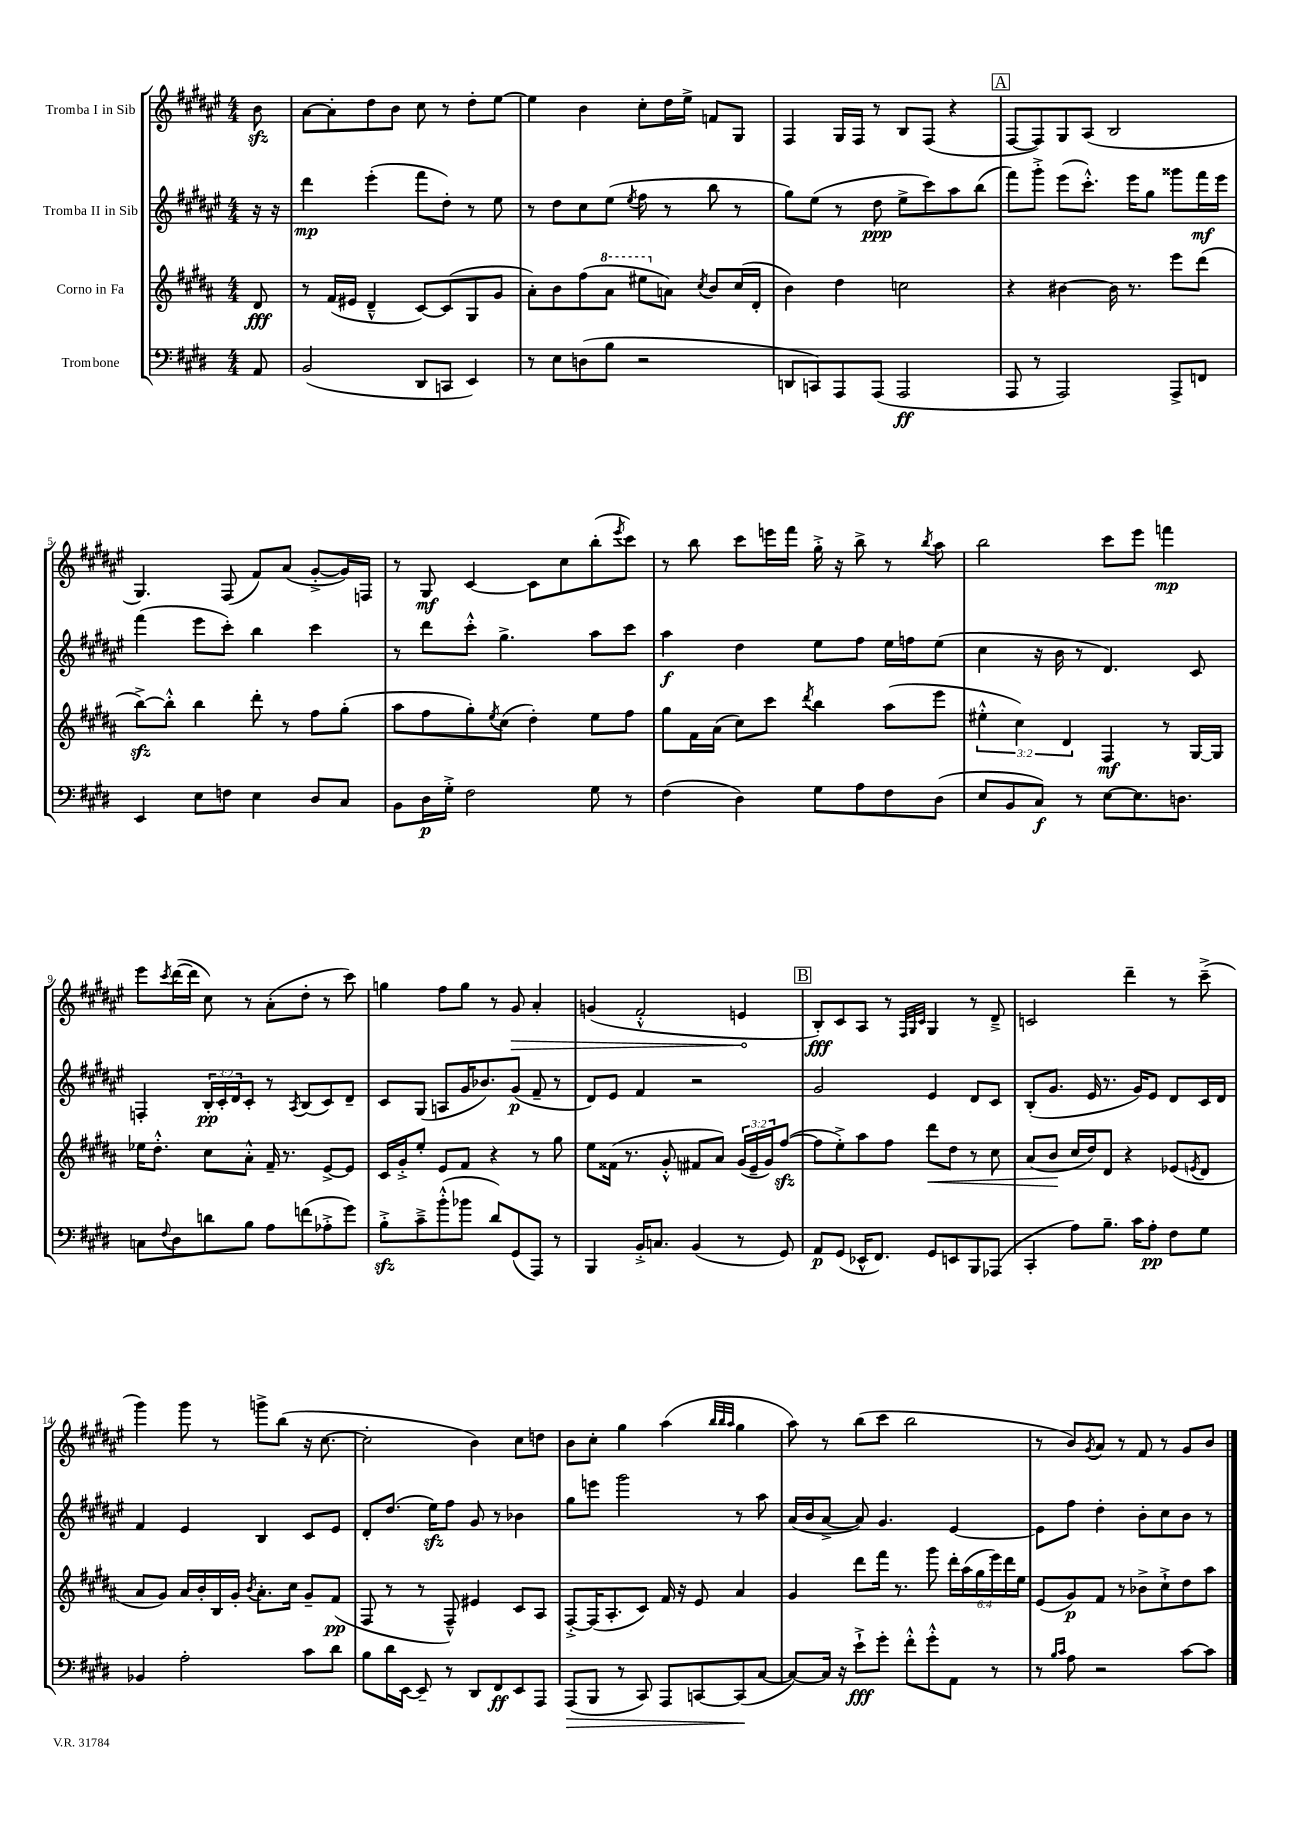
<<
\new StaffGroup <<
\new Staff = "s0" \with { instrumentName = "Tromba I in Sib" } {
    \clef treble \key fis \major \numericTimeSignature \time 4/4 \partial 8
    b'8\sfz |
    ais'8~ ais'8-. dis''8 b'8 cis''8 r8 dis''8-. eis''8~ |
    eis''4 b'4 cis''8-. dis''16 eis''16-> f'8 gis8 |
    fis4 gis16 fis16 r8 b8 fis8( r4 |
    \mark \markup { \box "A" } fis8~ fis8) gis8 ais8( b2 |
    gis4.) fis8( fis'8) ais'8( gis'8~-.-> gis'16) f16 |
    r8 gis8\mf cis'4~ cis'8 cis''8 b''8-.( \acciaccatura { eis'''8 } cis'''8) |
    r8 b''8 cis'''8 e'''16 fis'''16 gis''16-.-> r16 b''8-> r8 \acciaccatura { b''8 } ais''8 |
    b''2 cis'''8 eis'''8 f'''4\mp |
    eis'''8 \acciaccatura { cis'''8 } dis'''16~( dis'''16 cis''8) r8 ais'8-.( dis''8-. r8 cis'''8) |
    g''4 fis''8 g''8 r8 \once \override Hairpin.circled-tip = ##t gis'8\> ais'4-. |
    g'4( fis'2-.-^ e'4\! |
    \mark \markup { \box "B" } b8-.\fff) cis'8 ais8 r8 \grace { fis32 gis32 cis'32 } gis4 r8 dis'8---> |
    c'2 dis'''4-- r8 cis'''8--->( |
    gis'''4) gis'''8 r8 g'''8-> b''8( r16 cis''8.~ |
    cis''2-. b'4) cis''8 d''8 |
    b'8 cis''8-. gis''4 ais''4( \grace { b''32 b''32 ais''32 } gis''4 |
    ais''8) r8 b''8( cis'''8 b''2 |
    r8 b'8) \acciaccatura { gis'8 } ais'8 r8 fis'8 r8 gis'8 b'8 \bar "|." |
}
\new Staff = "s1" \with { instrumentName = "Tromba II in Sib" } {
    \clef treble \key fis \major \numericTimeSignature \time 4/4 \override Staff.TupletNumber.text = #tuplet-number::calc-fraction-text \partial 8
    r16 r16 |
    dis'''4\mp eis'''4-.( fis'''8 dis''8-.) r8 eis''8 |
    r8 dis''8 cis''8 eis''8( \acciaccatura { eis''8 } fis''8 r8 b''8 r8 |
    gis''8) eis''8( r8 dis''8\ppp eis''8-> cis'''8) ais''8 b''8( |
    \mark \markup { \box "A" } fis'''8) gis'''8-.-> eis'''8( cis'''8.-.-^) eis'''16 gis''8 gisis'''8 fis'''16\mf eis'''16 |
    fis'''4( eis'''8 cis'''8-.) b''4 cis'''4 |
    r8 dis'''8 cis'''8-.-^ gis''4.-> ais''8 cis'''8 |
    ais''4\f dis''4 eis''8 fis''8 eis''16 f''16 eis''8( |
    cis''4 r16 b'16 r8 dis'4.) cis'8 |
    f4-. \tuplet 3/2 { b16-.\pp cis'16-. dis'16 } cis'8-. r8 \acciaccatura { ais8 } b8( cis'8) dis'8-- |
    cis'8 gis8( a8 gis'16 bes'8.) gis'8\p( fis'8-- r8 |
    dis'8) eis'8 fis'4 r2 |
    \mark \markup { \box "B" } gis'2 eis'4 dis'8 cis'8 |
    b8-.( gis'8. eis'16 r8. gis'16) eis'8 dis'8 cis'16 dis'16 |
    fis'4 eis'4 b4 cis'8 eis'8 |
    dis'8-. dis''8.( eis''16\sfz) fis''8 gis'8 r8 bes'4 |
    gis''8 e'''8 gis'''2 r8 ais''8 |
    ais'16( b'16 ais'8~-> ais'8) gis'4. eis'4~ |
    eis'8 fis''8 dis''4-. b'8-. cis''8 b'8 r8 \bar "|." |
}
\new Staff = "s2" \with { instrumentName = "Corno in Fa" } {
    \clef treble \key b \major \numericTimeSignature \time 4/4 \override Staff.TupletNumber.text = #tuplet-number::calc-fraction-text \partial 8
    dis'8\fff |
    r8 fis'16( eis'16 dis'4---^ cis'8~) cis'8( gis8 gis'8 |
    ais'8-.) b'8 fis''8( \ottava #1 ais''8 eis'''8 \ottava #0 a'8) \acciaccatura { cis''8 } b'8 cis''16( dis'16-. |
    b'4) dis''4 c''2 |
    \mark \markup { \box "A" } r4 bis'4~ bis'16 r8. e'''8 dis'''8( |
    b''8~->\sfz) b''8-.-^ b''4 dis'''8-. r8 fis''8 gis''8-.( |
    ais''8 fis''8 gis''8-.) \acciaccatura { e''8 } cis''8( dis''4-.) e''8 fis''8 |
    gis''8 fis'16 ais'16( cis''8) cis'''8 \acciaccatura { dis'''8 } b''4 ais''8( e'''8 |
    \tuplet 3/2 { eis''4-.-^ cis''4) dis'4 } fis4\mf r8 gis16~ gis16 |
    ees''16 dis''8.-.-^ cis''8 ais'8-.-^ fis'16-- r8. e'8~-> e'8 |
    cis'16 gis'16-.-> e''8-. e'8 fis'8 r4 r8 gis''8 |
    e''8 fisis'16( r8. gis'8-.-^ fis'8 ais'8) \tuplet 3/2 { gis'16( e'16-- gis'16) } fis''8~\sfz( |
    \mark \markup { \box "B" } fis''8 e''8-.->) ais''8 fis''8 dis'''8\< dis''8 r8 cis''8 |
    ais'8( b'8\! cis''16 dis''16) dis'8 r4 ees'8( \acciaccatura { e'8 } dis'8 |
    ais'8 gis'8) ais'16 b'16-. b16 gis'16-. \acciaccatura { b'8 } ais'8.-. cis''16 gis'8-- fis'8\pp( |
    fis8 r8 r8 fis8---^) eis'4 cis'8 ais8 |
    fis8~-.-> fis16( ais8.-. cis'8) fis'16 r16 e'8 ais'4 |
    gis'4 dis'''8 fis'''16 r8. gis'''8 \tuplet 6/4 { dis'''16-. ais''16( gis''16 e'''16) dis'''16 e''16 } |
    e'8( gis'8\p) fis'8 r8 bes'8-> cis''8-!-> dis''8 ais''8 \bar "|." |
}
\new Staff = "s3" \with { instrumentName = "Trombone" } {
    \clef bass \key e \major \numericTimeSignature \time 4/4 \partial 8
    a,8 |
    b,2( dis,8 c,8 e,4) |
    r8 e8 d8( b8 r2 |
    d,8 c,8) a,,8 a,,8( a,,2\ff |
    \mark \markup { \box "A" } a,,8 r8 a,,2) a,,8-> f,8 |
    e,4 e8 f8 e4 dis8 cis8 |
    b,8 dis16\p gis16-.-> fis2 gis8 r8 |
    fis4( dis4) gis8 a8 fis8 dis8( |
    e8 b,8 cis8\f) r8 e8~ e8. d8. |
    c8 \appoggiatura { fis8 } dis8 d'8 b8 a8 f'8( aes8-.-> gis'8) |
    b8-.->\sfz cis'8---> b'8-.-^( bes'8 dis'8) gis,8( a,,8) r8 |
    b,,4 b,16-.-> c8. b,4( r8 gis,8) |
    \mark \markup { \box "B" } a,8\p gis,8( ees,16-^ fis,8.) gis,8 e,8 b,,8 aes,,8( |
    cis,4-. a8) b8.-- cis'16 a8-.\pp fis8 gis8 |
    bes,4 a2-. cis'8 dis'8 |
    b8 dis'16 e,16~ e,8-- r8 dis,8 fis,8\ff e,8 a,,8 |
    a,,8\>( b,,8 r8 cis,8) a,,8 c,8~ c,8\!( cis8~ |
    cis8~) cis16 r16 e'8-!->\fff gis'8-. fis'8-.-^ gis'8-.-^ a,8 r8 |
    r8 \grace { b16 cis'16 } a8 r2 cis'8~ cis'8 \bar "|." |
}
>>
>>
